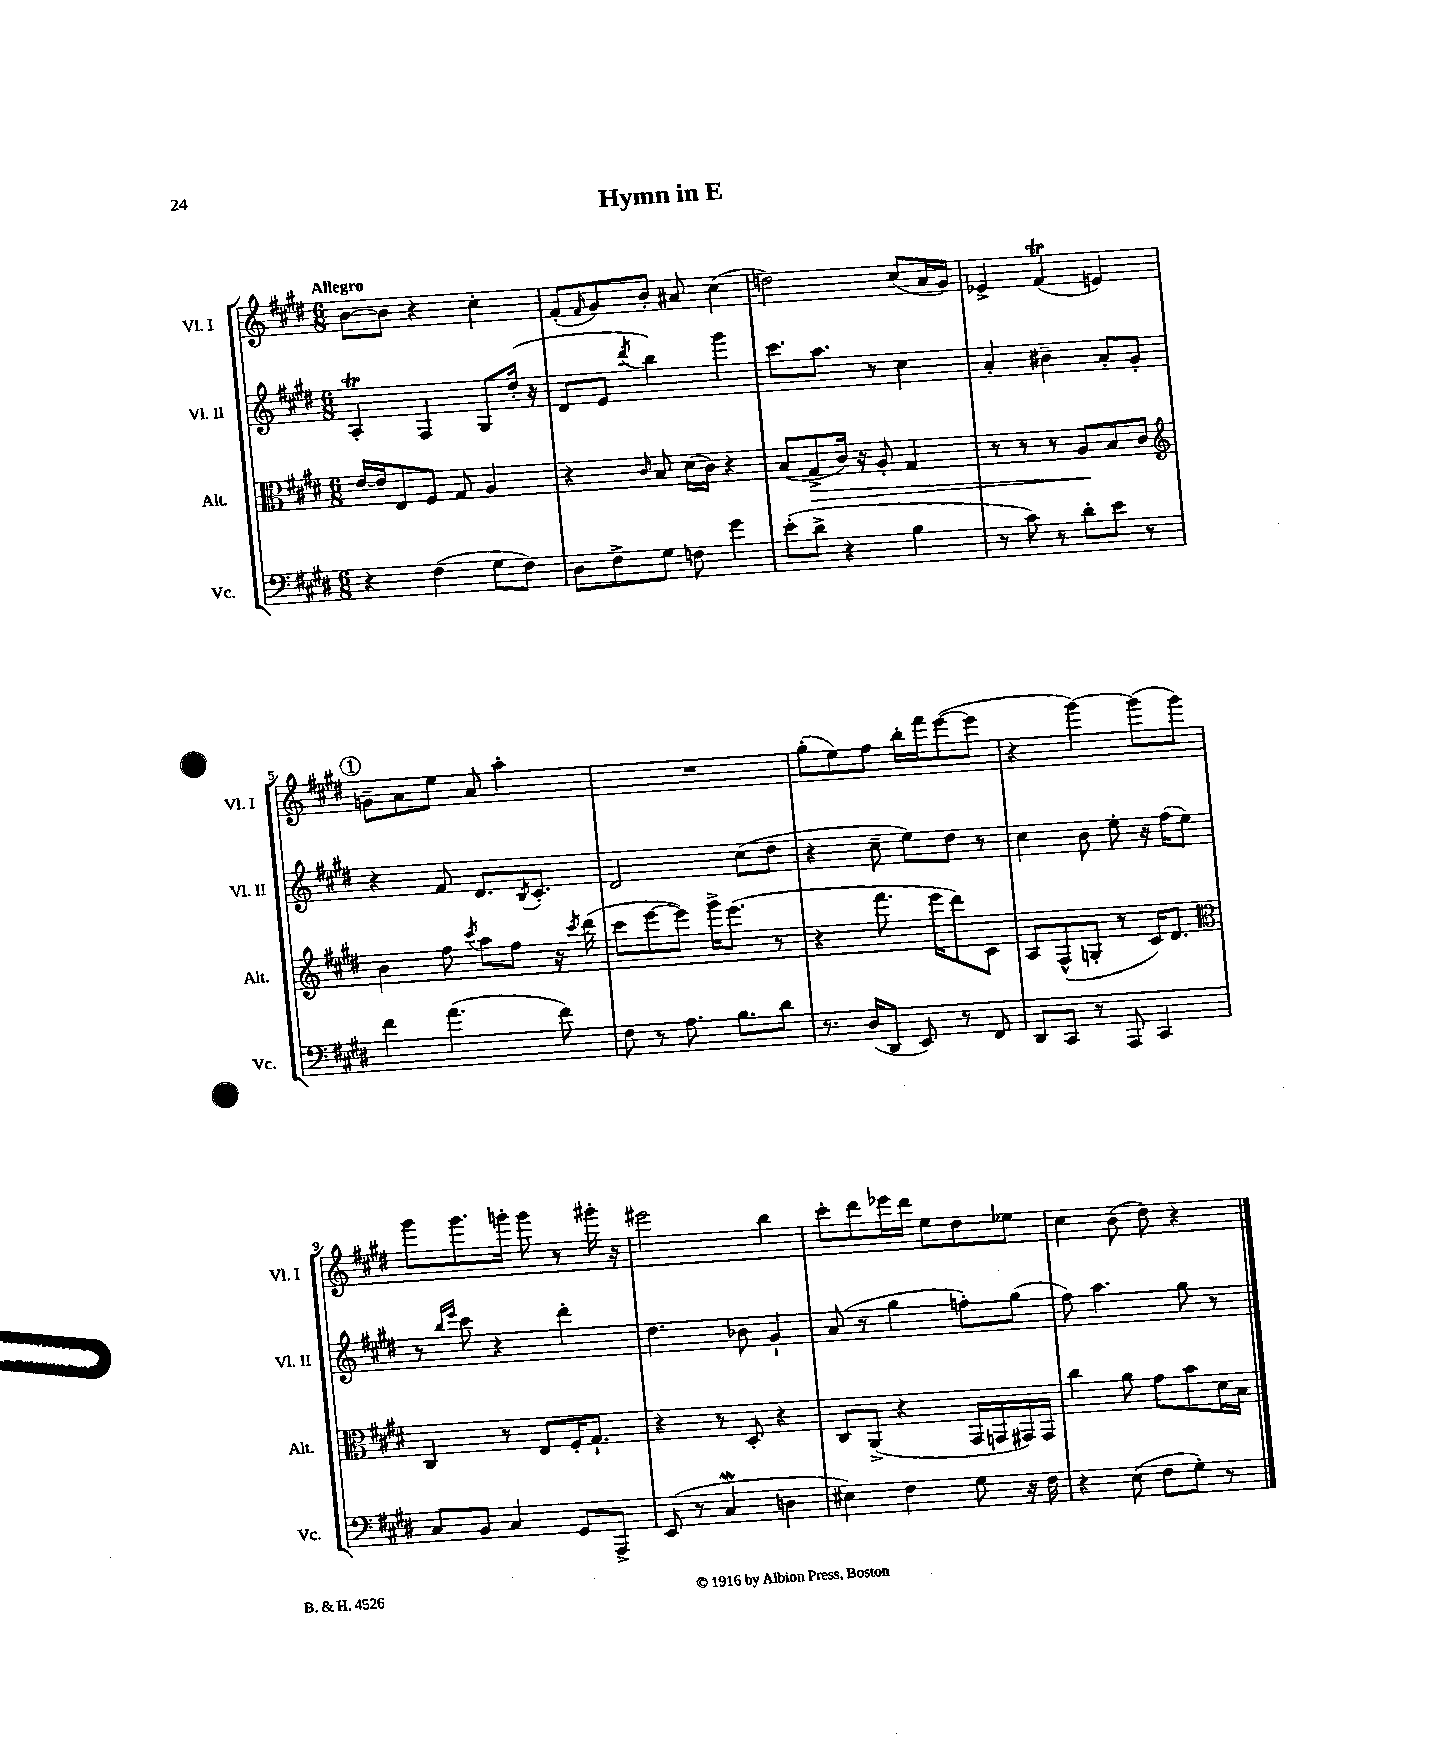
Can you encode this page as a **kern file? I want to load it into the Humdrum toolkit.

**kern	**kern	**dynam	**kern	**kern
*part4	*part3	*part3	*part2	*part1
*staff4	*staff3	*staff3	*staff2	*staff1
*I"Vc.	*I"Alt.	*	*I"Vl. II	*I"Vl. I
*I'Vc.	*I'Alt.	*	*I'Vl. II	*I'Vl. I
*clefF4	*clefC3	*	*clefG2	*clefG2
*k[f#c#g#d#]	*k[f#c#g#d#]	*	*k[f#c#g#d#]	*k[f#c#g#d#]
*M6/8	*M6/8	*	*M6/8	*M6/8
=1	=1	=1	=1	=1
!	!	!	!	!LO:TX:a:B:t=Allegro
4r	[16e/LL	.	4AT'/	[8b\L
.	16e/J]	.	.	.
.	8E/	.	.	8b\J]
(4F#\	8F#/J	.	4F#/	4r
.	8G#/	.	.	.
8G#\L	4A/	.	8G#/L	4cc#'\
8F#\J)	.	.	(16dd#'/Jk	.
.	.	.	16r	.
=2	=2	=2	=2	=2
8D#\L	4r	.	8d#/L	(8f#'/L
.	.	.	.	16qqf#/
8F#^\	.	.	8e/J	8g#/)
.	16qqc#/	.	8qddd#/	.
8G#\J	8B/	.	4bb\)	8b'/J
8Fn\	(16d#\LL	.	.	8a#X/
.	16c#\JJ)	.	.	.
4g#\	4r	.	4ggg#\	(4cc#\
=3	=3	=3	=3	=3
(8e'\L	(8B/L	.	8.ccc#\L	2ddn\)
!	!	!LO:HP:b	!	!
8d#^\J	8G#^/	>	.	.
.	.	.	8.aa\J	.
4r	16c#/Jk)	.	.	.
.	16r	.	.	.
.	8A'/	.	8r	.
4B\	4G#/	.	4cc#\	(8cc#/L
.	.	.	.	16a/L
.	.	.	.	16g#/JJ)
=4	=4	=4	=4	=4
8r	8r	.	4a'/	4e-X^/
8c#\)	8r	.	.	.
8r	8r	.	4b#X~\	(4f#T/
8d#'\L	8A/L	.	.	.
8e\J	8B/	]	8a'/L	4en/)
8r	8c#/J	.	8g#'/J	.
!!LO:LB:g=z
!!LO:REH:place=s1:t=1
=5	=5	=5	=5	=5
*	*clefG2	*	*	*
4f#\	4b\	.	4r	8gn~\L
.	.	.	.	8a\
(4.a\	8ff#\	.	8f#/	8ee\J
.	8qccc#/	.	.	.
.	8aa\L	.	8.d#/L	8a/
.	8ff#\J	.	.	4aa'\
.	.	.	8qB/	.
.	.	.	8.c#'/J	.
8f#\)	16r	.	.	.
.	8qccc#/	.	.	.
.	(16ddd#\	.	.	.
=6	=6	=6	=6	=6
8F#\	8ccc#\L	.	2d#/	2.r
8r	[8eee\	.	.	.
8.A\	8eee\J])	.	.	.
.	16ggg#^\KL	.	.	.
8.B\L	(8.eee\J	.	.	.
.	.	.	(8cc#\L	.
8d#\J	8r	.	8dd#\J	.
=7	=7	=7	=7	=7
8.r	4r	.	4r	(8gg#'\L
.	.	.	.	8ee\)
(16D#/KL	.	.	.	.
8DD#/J	8.fff#\	.	8cc#~\	8ff#\J
8EE/)	.	.	8ee\L)	16bb'\LL
.	16eee\KL	.	.	16fff#\J
8r	8ddd#\)	.	8dd#\J	([8eee\
8FF#/	8c#\J	.	8r	8eee\J]
=8	=8	=8	=8	=8
8DD#/L	8A/L	.	4cc#\	4r
8CC#/J	(8F#^^/	.	.	.
8r	8Gn'/J	.	8b\	[4ggg#\)
8AAA/	8r	.	8ee'\	.
4CC#/	16c#/KL)	.	16r	(8ggg#\L]
.	8.d#/J	.	(16ff#\KL	.
.	.	.	8ee\J)	8ggg#\J)
!!LO:LB:g=z
=9	=9	=9	=9	=9
*	*clefC3	*	*	*
8C#/L	4C#/	.	8r	8ggg#\L
.	.	.	16qqbb/LL	.
.	.	.	16qqeee/JJ	.
8BB/J	.	.	8ccc#\	8.ggg#\
4C#/	8r	.	4r	.
.	.	.	.	16gggn'\Jk
.	8E/L	.	.	8ggg\
8GG#/L	16F#'/K	.	4ddd#'\	8r
.	8.G#`/J	.	.	.
8AAA^/J	.	.	.	16ggg#X'\
.	.	.	.	16r
=10	=10	=10	=10	=10
(8EE/	4r	.	4.dd#\	2eee#X\
8r	.	.	.	.
4C#W/	8r	.	.	.
.	8D#'/	.	8b-X\	.
4Dn\	4r	.	4g#`/	4bb\
=11	=11	=11	=11	=11
4E#X\)	8C#/L	.	(8a/	8ccc#'\L
.	(8AA^/J	.	8r	8ddd#\
4F#\	4r	.	4gg#\	16eee-X\L
.	.	.	.	16ddd#\JJ
.	.	.	.	8ee\L
8G#\	16GG#/LL	.	8ffn'\L)	8dd#\
.	16GGn/	.	.	.
16r	16GG#X/)	.	(8gg#\J	8ee-X\J
16F#\	16GG#/JJ	.	.	.
=12	=12	=12	=12	=12
4r	4cc#\	.	8ff#\)	4cc#\
.	.	.	4.aa\	.
(8E\	8a\	.	.	(8b\
8F#\L	8g#\L	.	.	8dd#\)
8G#'\J)	8b\	.	8gg#\	4r
8r	16d#\L	.	8r	.
.	16B\JJ	.	.	.
==	==	==	==	==
*-	*-	*-	*-	*-
